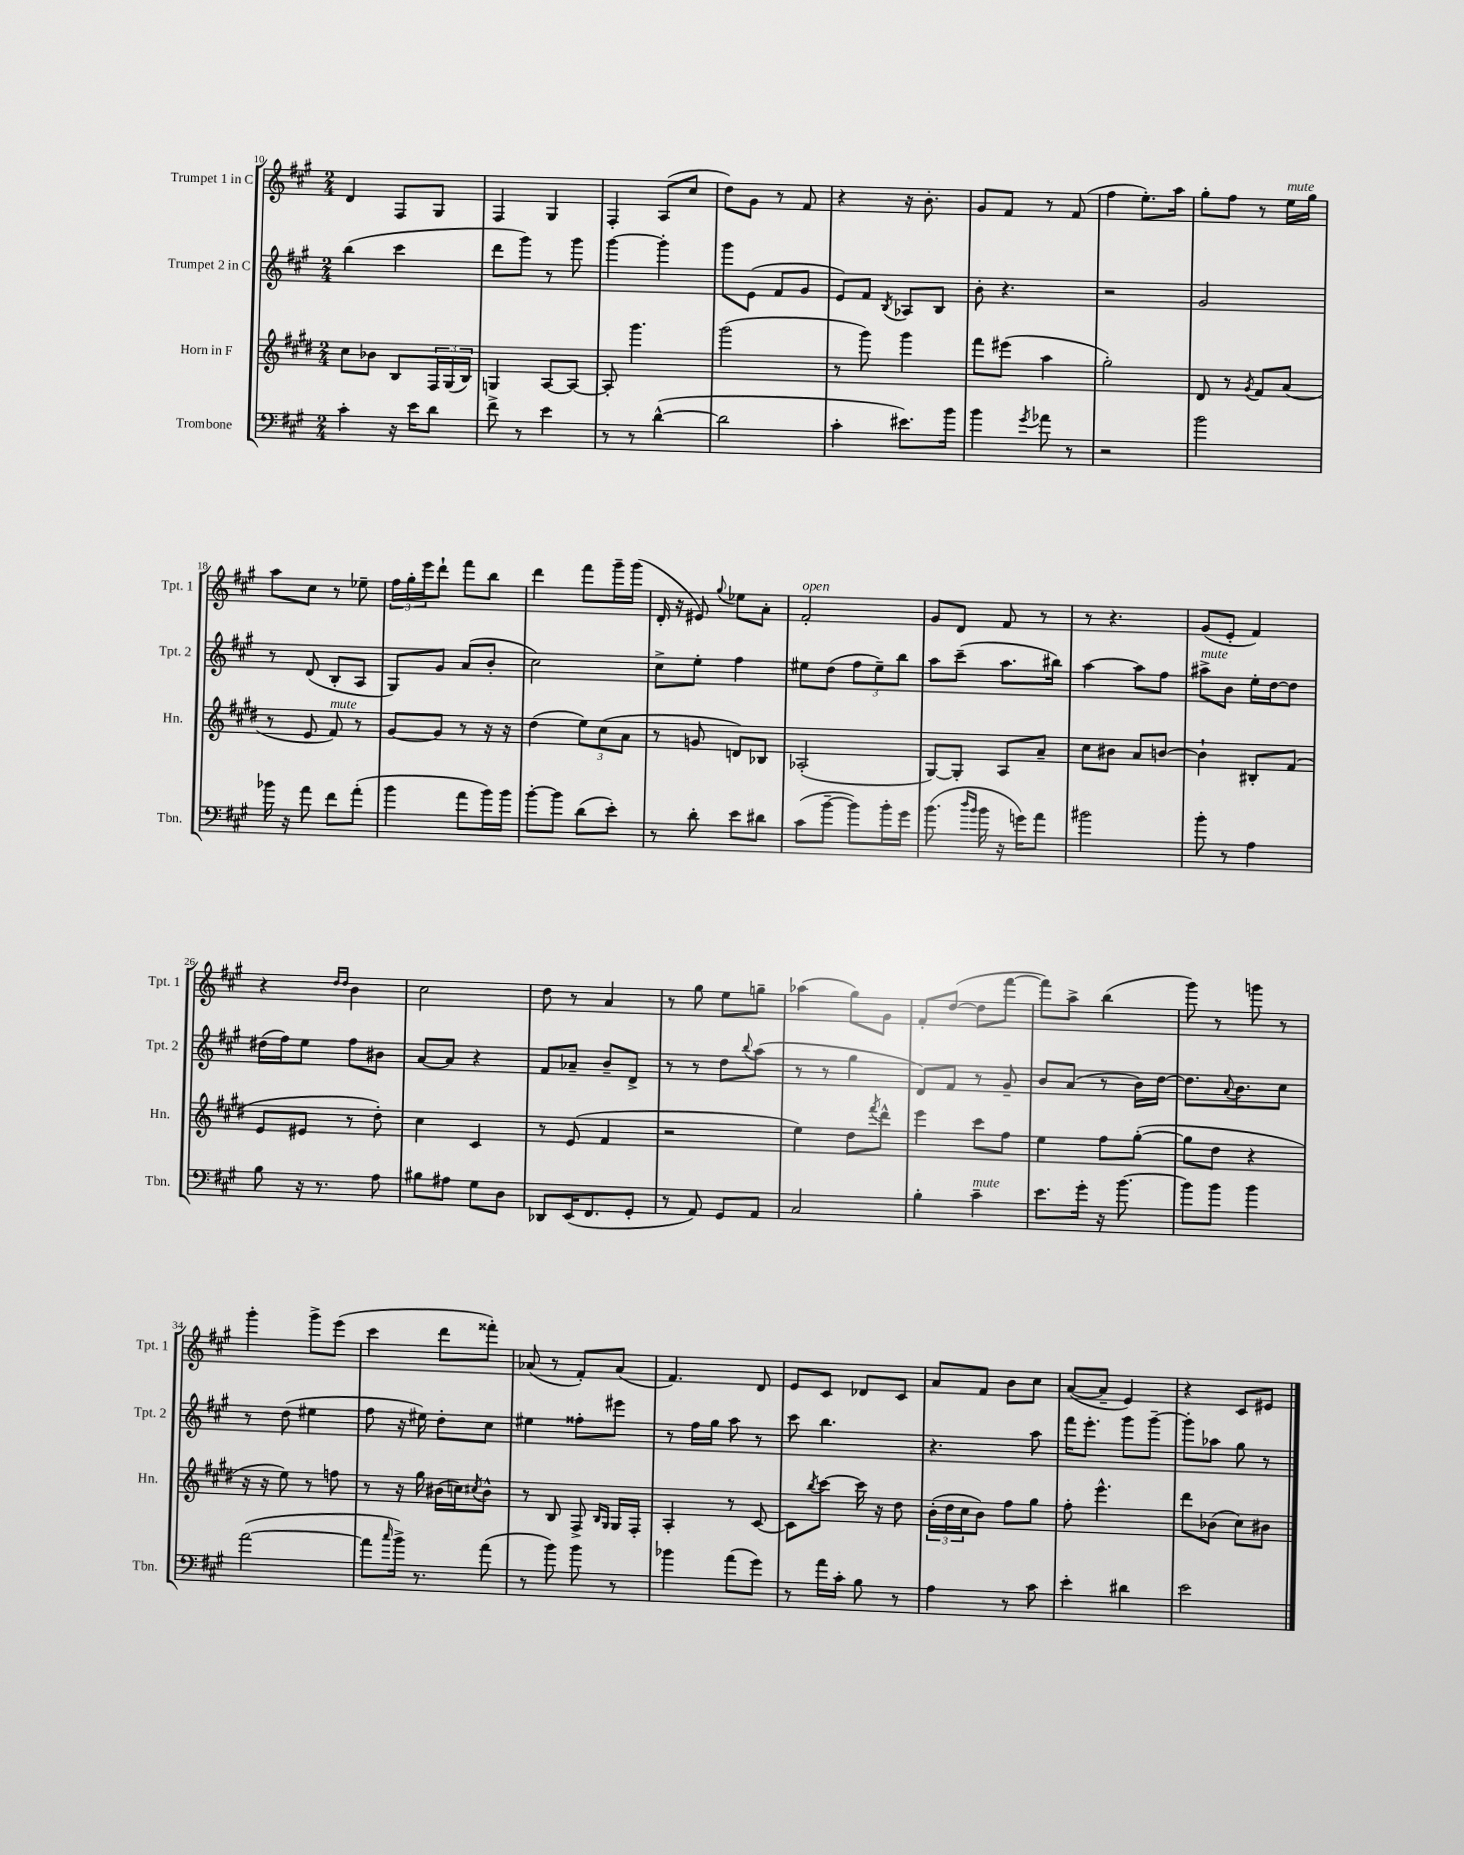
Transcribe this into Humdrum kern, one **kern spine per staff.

**kern	**kern	**kern	**kern
*staff4	*staff3	*staff2	*staff1
*clefF4	*clefG2	*clefG2	*clefG2
*k[f#c#g#]	*k[f#c#g#d#]	*k[f#c#g#]	*k[f#c#g#]
*M2/4	*M2/4	*M2/4	*M2/4
4c#'	8cc#	(4bb	4d
.	8b-	.	.
16r	8B	4ccc#	8F#
16e	.	.	.
8d	24F#	.	8G#
.	(24G#	.	.
.	24B)	.	.
=	=	=	=
8f#^	4G	8ddd	4F#
8r	.	8ggg#)	.
4e	[8A	8r	4G#
.	8A_	8ggg#	.
=	=	=	=
8r	8A']	[4ggg#	4F#'
8r	4.ggg#	.	.
([4d^^	.	4ggg#']	(8A
.	.	.	8cc#
=	=	=	=
2d]	(2ggg#	8ggg#	8dd)
.	.	(8e	8g#
.	.	8f#	8r
.	.	8g#	8f#
=	=	=	=
4c#'	8r	8e)	4r
.	8ggg#)	8f#	.
.	.	8qB	.
8.e#)	4ggg#	8A-	16r
.	.	.	8.b'
.	.	8B	.
16b	.	.	.
=	=	=	=
4b	8fff#	8b'	8g#
.	(8eee#	4.r	8f#
8qg#	.	.	.
8a-	4aa	.	8r
8r	.	.	(8f#
=	=	=	=
2r	2gg#')	2r	4ff#
.	.	.	8.ee')
.	.	.	16aa
=	=	=	=
2b	8d#	2g#	8gg#'
.	8r	.	8ff#
.	8qg#	.	.
.	8f#	.	8r
.	(8a	.	16ee
.	.	.	16gg#
=	=	=	=
16b-	8r	8r	8aa
16r	.	.	.
8a	8e	(8d	8cc#
8f#	8f#)	8B'	8r
(8a'	8r	8A	8ee-~
=	=	=	=
4b	[8g#	8G#)	24ff#
.	.	.	24gg#'
.	.	.	24eee
.	8g#]	8g#	8ddd`
8a	8r	(8a	8fff#
16b)	16r	8b'	8bb
16b	16r	.	.
=	=	=	=
[8b'	(4dd#	2cc#)	4ddd
8b]	.	.	.
(8d	12ee)	.	8fff#
.	(12cc#	.	.
8e')	.	.	16ggg#~
.	12a	.	.
.	.	.	(16ggg#
=	=	=	=
8r	8r	8cc#^	16d'
.	.	.	16r
8d'	8g	8ee'	8e#)
.	.	.	8qqgg#
8e	8d)	4ff#	8ee-
8d#	8B-	.	8a'
=	=	=	=
(8c#	(2A-'	8ee#	2f#'
[8b~	.	(8dd	.
8b])	.	12ff#	.
.	.	12ee#~)	.
16b'	.	.	.
.	.	12bb	.
16g#	.	.	.
=	=	=	=
(8.b	[8G#)	8aa	8g#
.	8G#']	(8ccc#~	8d
16qqdd	.	.	.
16qqb	.	.	.
16b	.	.	.
16r	8A	8.aa	8f#
16g)	.	.	.
8a	8a~	.	8r
.	.	16bb#)	.
=	=	=	=
2b#	8cc#	[4aa	8r
.	8b#	.	4.r
.	8a	8aa]	.
.	[8b	8ff#	.
=	=	=	=
8b'	4b`]	8aa#^	(8g#
8r	.	8b	8e'
4A	8B#'	16ee'	4f#)
.	.	[16dd	.
.	(8f#	8dd]	.
=	=	=	=
8B	8e	(16dd#	4r
.	.	16ff#)	.
16r	8e#	8ee	.
8.r	.	.	.
.	.	.	16qqdd
.	.	.	16qqdd
.	8r	8ff#	4b
8A	8dd#')	8b#	.
=	=	=	=
8B#	4cc#	[8a	2cc#
8A#	.	8a]	.
8G#	4c#	4r	.
8D	.	.	.
=	=	=	=
8DD-	8r	8f#	8dd
(16EE	(8e	8a-~	8r
8.FF#	.	.	.
.	4f#	8b~	4a
8GG#'	.	8d^	.
=	=	=	=
8r	2r	8r	8r
8AA)	.	8r	8gg#
8GG#	.	8dd	8ee
.	.	8qqbb	.
8AA	.	(8aa	8gg~
=	=	=	=
2C#	4ee)	8r	(4aa-
.	.	8r	.
.	8dd#	4gg#	8gg#)
.	8qfff#	.	.
.	8ddd#^^	.	8g#
=	=	=	=
4B'	4eee	8d)	8f#'
.	.	8f#	([8dd
4c#~	8ccc#	8r	8dd]
.	8ff#	8g#~	[8fff#
=	=	=	=
8.e	4ee	8b	8fff#])
.	.	(8a	8aa^
16g#'	.	.	.
16r	8ff#	8r	(4bb
[8.b	.	.	.
.	([8gg#'	16b)	.
.	.	[16dd	.
=	=	=	=
8b]	8gg#]	8.dd]	8ggg#)
8b	8dd#	.	8r
.	.	8qqa	.
.	.	8.b	.
4b	4r	.	8ggg
.	.	8cc#	8r
=	=	=	=
([2a	16r	8r	4ggg#'
.	16r	.	.
.	8ee)	(8dd	.
.	8r	4ee#	8ggg#^
.	8ff	.	(8eee
=	=	=	=
8a]	8r	8ff#	4ccc#
16qqcc#	.	.	.
16b^)	16r	16r	.
8.r	16gg#	16ee#)	.
.	(16b#	8dd'	8ddd
.	16cc)	.	.
.	8qcc#	.	.
(8a	8b#^^	8cc#	8fff##')
=	=	=	=
8r	8r	4ee#	(8a-
8b)	8B	.	8r
8b	8F#^	8ff##'	8f#')
.	16qqB	.	.
.	16qqG#	.	.
8r	16G#	8eee#	(8a-
.	16F#'	.	.
=	=	=	=
4b-	4A'	8r	4.f#)
.	.	16ff#	.
.	.	16gg#	.
(8a	8r	8aa	.
8g#)	[8c#	8r	8d
=	=	=	=
8r	8c#]	8ccc#	8e
.	8qbb	.	.
16a	[8ccc#	4.bb	8c#
16c#'	.	.	.
8B	16ccc#]	.	8d-
.	16r	.	.
8r	8dd#	.	8c#
=	=	=	=
4A	(24b'	4.r	8a
.	24dd#	.	.
.	24cc#	.	.
.	8b)	.	8f#
8r	8ff#	.	8b
8c#	8gg#	8aa	8cc#
=	=	=	=
4e'	8ff#'	16fff#	([8a
.	.	8.eee'	.
.	4.eee^^	.	8a~]
4d#	.	8ggg#	4e)
.	.	[8ggg#~	.
=	=	=	=
2e	8ddd#	8ggg#']	4r
.	(8b-	8aa-	.
.	8cc#)	8gg#	8c#
.	8b#	8r	8e#
==	==	==	==
*-	*-	*-	*-
